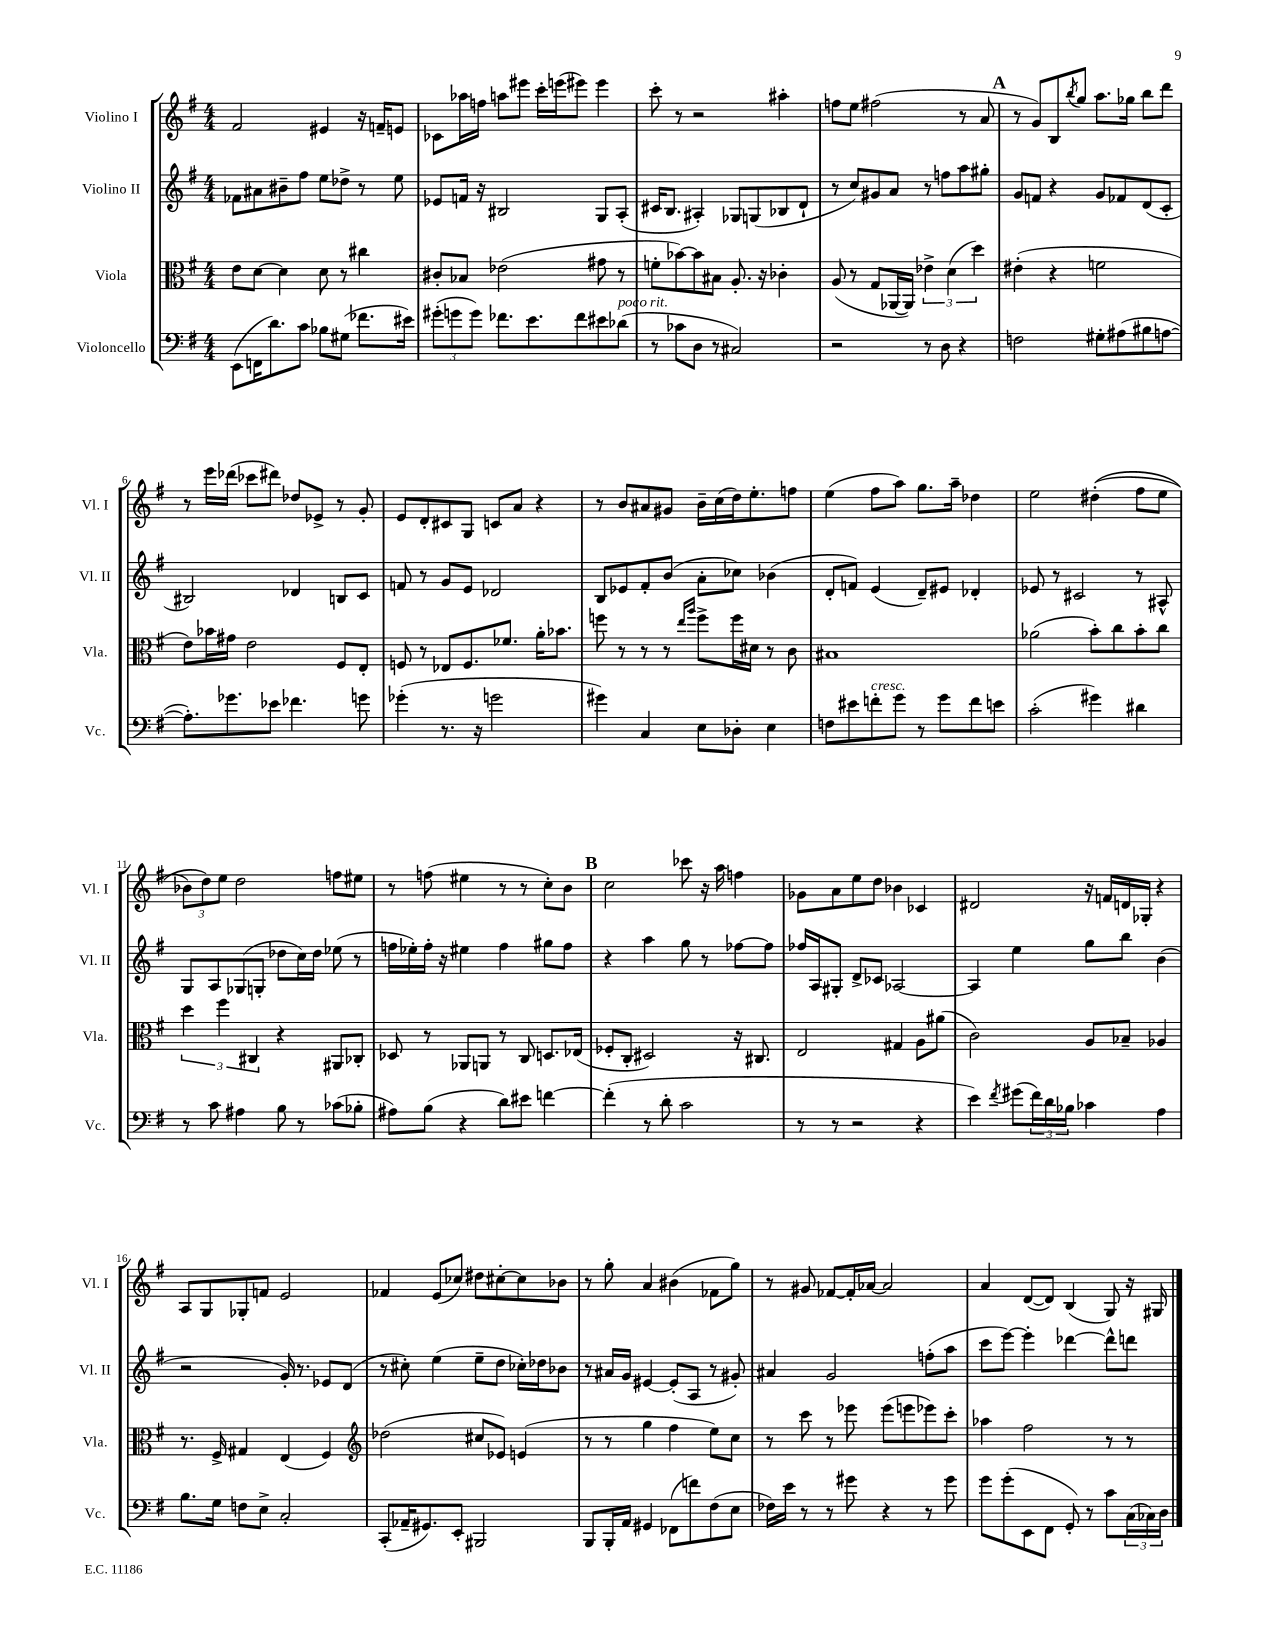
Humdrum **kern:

**kern	**kern	**kern	**kern
*part4	*part3	*part2	*part1
*staff4	*staff3	*staff2	*staff1
*I"Violoncello	*I"Viola	*I"Violino II	*I"Violino I
*I'Vc.	*I'Vla.	*I'Vl. II	*I'Vl. I
*clefF4	*clefC3	*clefG2	*clefG2
*k[f#]	*k[f#]	*k[f#]	*k[f#]
*M4/4	*M4/4	*M4/4	*M4/4
=1	=1	=1	=1
(8EE\L	8e\L	8f-X\L	2f#/
16FFn\K	[8d\J	8a#X\	.
8.d\)	.	.	.
.	4d\]	8b#X~\	.
8c\J	.	8ff#\J	.
8B-X\L	8d\	8ee\L	4e#X/
(8G#X\J	8r	8dd-X^\J	.
8.f-X\L	4cc#X\	8r	16r
.	.	.	16fn~/KL
.	.	8ee\	8en/J
16e#X\Jk)	.	.	.
=2	=2	=2	=2
(12g#X'\L	8c#X'/L	8e-X/L	8c-X\L
12gn\	.	.	.
.	8B-X/J	16fn/Jk	16aa-X\L
12g\J)	.	.	.
.	.	16r	16ffn\JJ
8.f-X\L	(2e-X\	2B#X/	8aan\L
.	.	.	8eee#X\J
8.e\	.	.	.
.	.	.	16ccc'\LL
.	.	.	(16eeen\J
8f-\	.	.	8eee#X\J)
8e#X\	8g#X\	8G/L	4eee#\
!LO:TX:a:i:t=poco rit.	!	!	!
(8d-X\J	8r	(8A'/J	.
=3	=3	=3	=3
8r	8fn'\L	16c#X/KL	8ccc'\
.	.	8.B/J	.
8c-X\L	[8b-X\)	.	8r
8D\J	8b-\]	4A#X'/)	2r
8r	8B#X\J	.	.
2C#X/)	8.A'/	8G-X/L	.
.	.	(8Gn/	.
.	16r	.	.
.	4c-X'\	8B-X/	4aa#X'\
.	.	8d`/J	.
=4	=4	=4	=4
2r	(8A/	8r	8ffn\L
.	8r	8cc/L)	8ee\J
.	8G/L	8g#X/	(2ff#X\
.	[16AA-X/L	8a/J	.
.	16AA-/JJ])	.	.
8r	6e-X^\	8r	.
8D\	.	8ffn\L	.
.	(6d\	.	.
4r	.	8aa\	8r
.	6dd\)	.	.
.	.	8gg#X'\J	8a/
!!LO:REH:place=s1:t=A
=5	=5	=5	=5
2Fn\	(4e#X'\	8g/L	8r
.	.	8fn/J	8g/L)
.	4r	4r	8B/
.	.	.	8qbb/
.	.	.	8gg/J
8G#X'\L	2fn\	8g/L	8.aa\L
(8A#X\	.	8f-X/	.
.	.	.	16gg-X\Jk
8B#X\	.	(8d/	8bb\L
[8An\J	.	8c'/J	8ddd\J
!!LO:LB:g=z
=6	=6	=6	=6
8.A'\L])	8e\L)	2B#X/)	8r
.	16b-X\L	.	16eee\LL
8.g-X\	16g#X\JJ	.	(16ddd-X\JJ
.	2e\	.	8ccc-X\L
8e-X\J	.	.	8ddd#X\J)
4.f-X\	.	4d-X/	8dd-X/L
.	.	.	8e-X^/J
.	8F#/L	8Bn/L	8r
8gn\	8E'/J	8c/J	8g'/
=7	=7	=7	=7
(4g-X'\	8Fn/	8fn/	8e/L
.	8r	8r	8d'/
8.r	8E-X/L	8g/L	8c#X/
.	8.F/	8e/J	8G/J
16r	.	.	.
2gn\	.	2d-X/	8cn/L
.	8.f-X/J	.	.
.	.	.	8a/J
.	16a'\KL	.	4r
.	8.b-X\J	.	.
=8	=8	=8	=8
4g#X\)	8ffn\	8B/L	8r
.	8r	8e-X/	8b/L
4C/	8r	8f#'/	8a#X/
.	8r	(8b/J	8g#X/J
.	16qqee/LL	.	.
.	16qqaa/JJ	.	.
8E\L	8ff^\L	8a'\L	16b~\LL
.	.	.	(16cc\
8D-X'\J	16ff\L	8cc-X\J)	16dd\J)
.	16d#X\JJ	.	8.ee'\
4E\	8r	(4b-X\	.
.	8c\	.	8ffn\J
=9	=9	=9	=9
8Fn\L	1B#X	8d'/L	(4ee\
8e#X\	.	8fn/J)	.
!LO:TX:a:i:t=cresc.	!	!	!
8fn'\	.	(4e/	8ff#\L
8g\J	.	.	8aa\J)
8r	.	8d~/L)	8.gg\L
8g\L	.	8e#X/J	.
.	.	.	16aa~\Jk
8f\	.	4d-X'/	4dd-X\
8en\J	.	.	.
=10	=10	=10	=10
(2c'\	(2a-X\	8e-X/	2ee\
.	.	8r	.
.	.	2c#X/	.
4g#X\)	8b'\L)	.	((4dd#X'\
.	8cc\	.	.
4d#X\	8b'\	8r	8ff#\L
.	8cc\J	8A#X^^/	8ee\J
!!LO:LB:g=z
=11	=11	=11	=11
8r	6dd\	8G/L	12b-X\L)
.	.	.	12dd\)
8c\	.	8A/	.
.	6ff#\	.	12ee\J
4A#X\	.	(8G-X/	2dd\
.	6C#X/	.	.
.	.	8Gn'/J	.
8B\	4r	8dd-X\L	.
8r	.	16cc\L)	.
.	.	16dd-\JJ	.
(8c-X\L	8AA#X/L	(8ee-X\	8ffn\L
8B-X'\J	8C-X'/J	8r	8ee#X\J
=12	=12	=12	=12
8A#X\L)	8D-X/	16ffn\LL	8r
.	.	16ee-X'\)	.
(8B\J	8r	16ff'\JJ	(8ffn\
.	.	16r	.
4r	8AA-X/L	4ee#X\	4ee#X\
.	8AAn/J	.	.
8d\L)	8r	4ff\	8r
8e#X\J	8C/	.	8r
[4fn\	8.Dn/L	8gg#X\L	8cc'\L)
.	.	8ff\J	8b\J
.	(16E-X/Jk	.	.
!!LO:REH:place=s1:t=B
=13	=13	=13	=13
(4f'\]	8F-X'/L	4r	2cc\
.	8C'/J	.	.
8r	2D#X/)	4aa\	.
8d'\	.	.	.
2c\	.	8gg\	8ccc-X\
.	.	8r	16r
.	.	.	16aa\
.	16r	[8ff-X\L	4ffn\
.	8.C#X/	.	.
.	.	8ff-\J]	.
=14	=14	=14	=14
8r	2E/	16ff-X/LL	8g-X\L
.	.	16A/J	.
8r	.	8G#X'/J	8a\
2r	.	8d^/L	8ee\
.	.	8c-X/J	8dd\J
.	4G#X/	[2A-X/	4b-X\
4r	8A\L	.	4c-X/
.	(8a#X\J	.	.
=15	=15	=15	=15
4e\)	2c\)	4A-/]	2d#X/
8qf#/	.	.	.
(8g#X\L	.	4ee\	.
24f#\L)	.	.	.
24d\	.	.	.
24B-X\JJ	.	.	.
4c-X\	8A/L	8gg\L	16r
.	.	.	16fn/LL
.	8B-X~/J	8bb\J	16dn/
.	.	.	16G-X'/JJ
4A\	4A-X/	(4b\	4r
!!LO:LB:g=z
=16	=16	=16	=16
8.B\L	8.r	2r	8A/L
.	.	.	8G/
16G\Jk	16F#^/	.	.
8Fn\L	4G#X/	.	8G-X'/
8E^\J	.	.	8fn/J
2C'/	(4E/	16g'/)	2e/
.	.	8.r	.
.	4F#/)	8e-X/L	.
.	.	(8d/J	.
=17	=17	=17	=17
*	*clefG2	*	*
(8CC'/L	(2dd-X\	8r	4f-X/
16AA-X~/K	.	8cc#X'\)	.
8.GG#X/)	.	.	.
.	.	(4ee\	(8e/L
8EE'/J	.	.	8cc-X/J)
2BBB#X/	8cc#X/L	8ee~\L	8dd#X\L
.	8e-X/J)	8dd\J	[8cc#X'\
.	(4en/	16cc-X'\LL)	8cc#\]
.	.	16dd-X\J	.
.	.	8b-X\J	8b-X\J
=18	=18	=18	=18
8BBB/L	8r	8r	8r
16BBB'/L	8r	16a#X/LL	8gg'\
16AA/JJ	.	16g/JJ	.
4GG#X/	4gg\	[4e#X/	4a/
(8FF-X\L	4ff#\	(8e#'/L]	(4b#X\
8fn\)	.	8A/J	.
(8F#\	8ee\L)	8r	8f-X\L
8E\J	8cc\J	8g#X'/)	8gg\J)
=19	=19	=19	=19
16F-X\LL)	8r	4a#X/	8r
16e\JJ	.	.	.
8r	8ccc\	.	8g#X/
8r	8r	2g/	[8f-X/L
8g#X\	8eee-X\	.	16f-'/L]
.	.	.	[16a-X/JJ
4r	(8eee-\L	.	2a-/]
.	8eeen\	.	.
8r	8eee-X\)	(8ffn'\L	.
8g#\	8ccc'\J	8aa\J	.
=20	=20	=20	=20
8g\L	4aa-X\	8ccc\L	4a/
(8g'\	.	[8eee\J)	.
8EE\	2ff#\	4eee'\]	([8d/L
8FF#\J	.	.	8d/J])
8GG'/)	.	[4ddd-X\	(4B/
8r	.	.	.
8c\L	8r	8ddd-^^\L]	8G/)
(24C\L	8r	8dddn\J	16r
24C-X\)	.	.	.
.	.	.	16G#X/
24D\JJ	.	.	.
==	==	==	==
*-	*-	*-	*-
